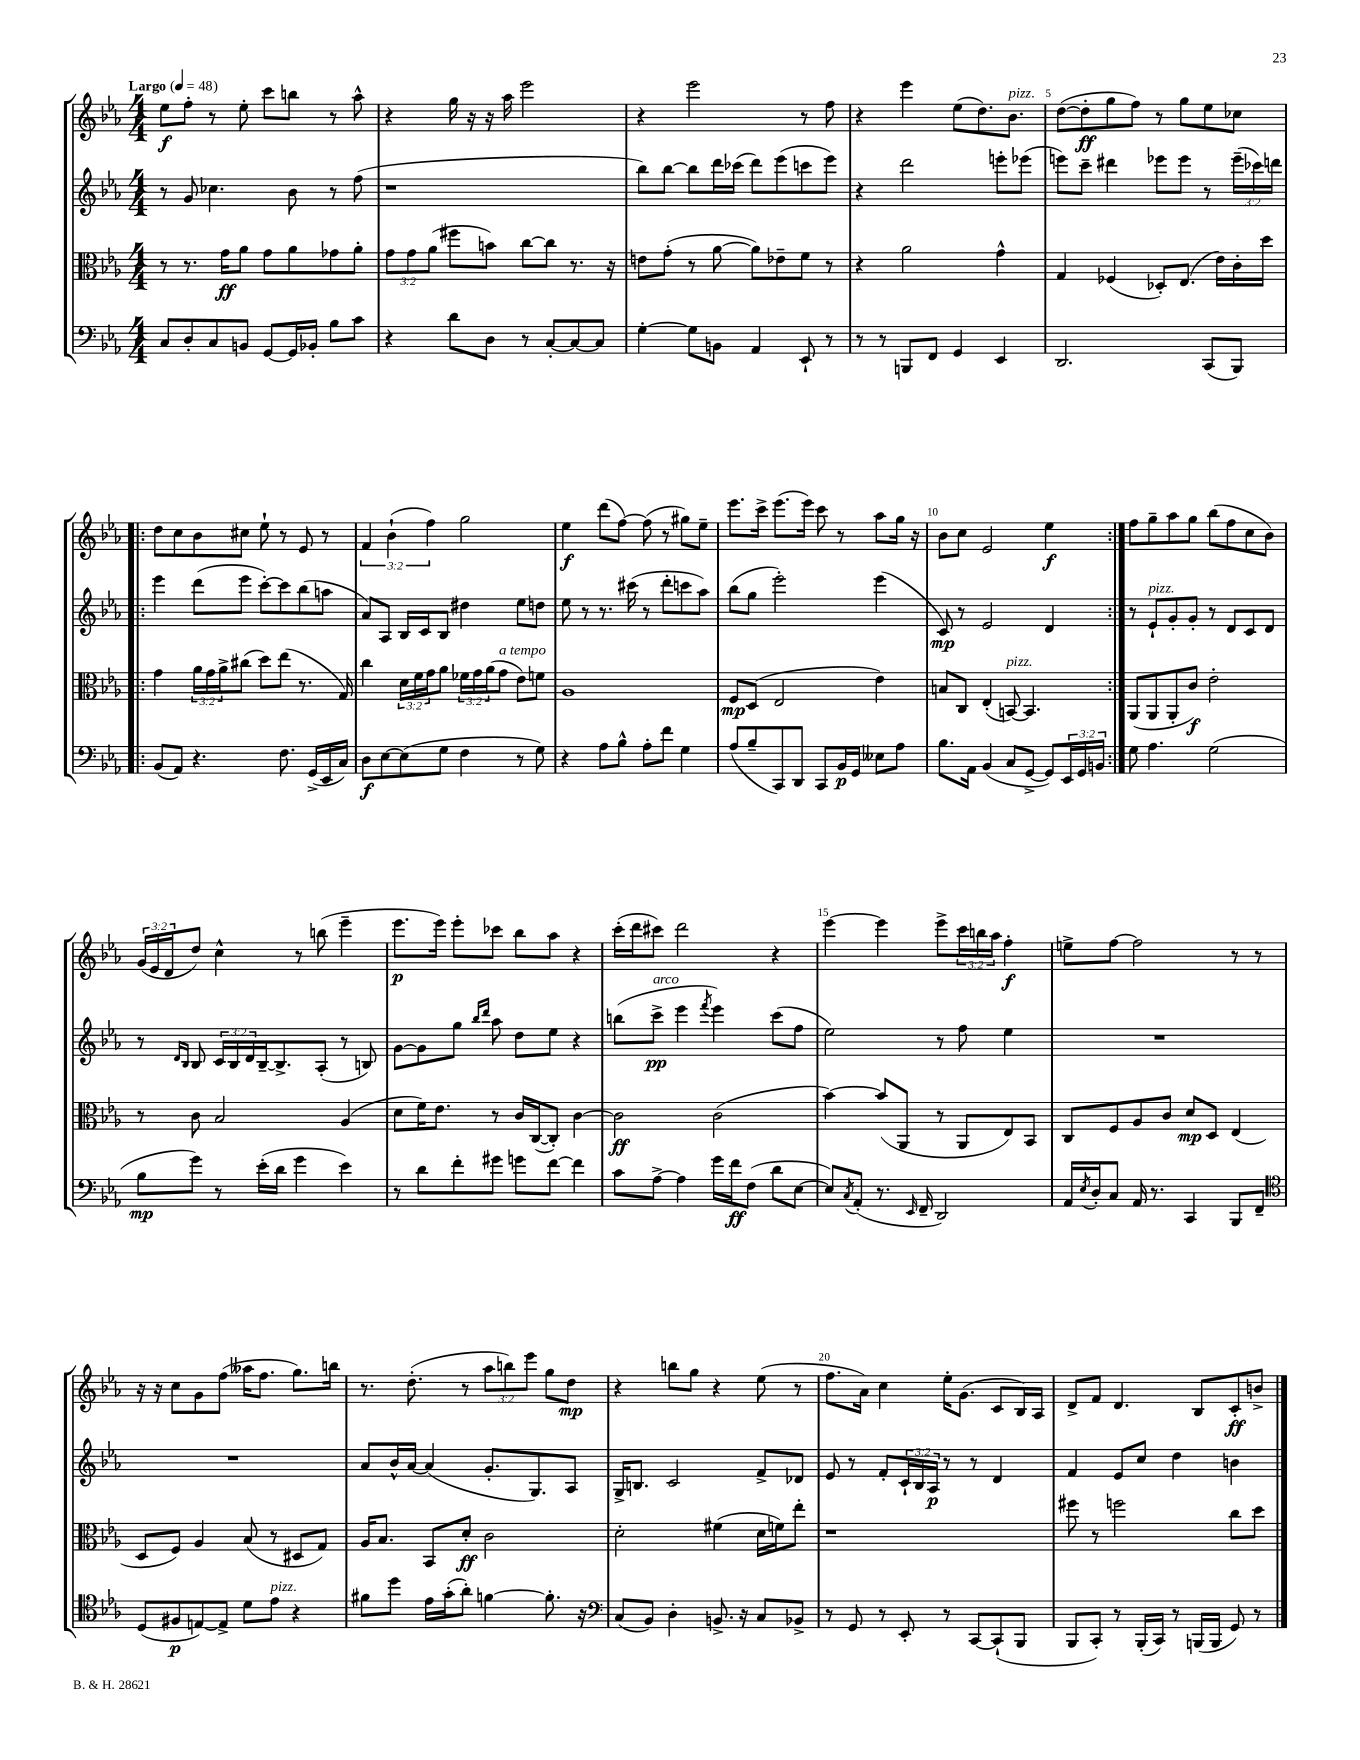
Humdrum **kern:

**kern	**kern	**kern	**kern
*staff4	*staff3	*staff2	*staff1
*clefF4	*clefC3	*clefG2	*clefG2
*k[b-e-a-]	*k[b-e-a-]	*k[b-e-a-]	*k[b-e-a-]
*M4/4	*M4/4	*M4/4	*M4/4
*MM48	*MM48	*MM48	*MM48
8C	8r	8r	8ee-
8D'	8.r	8g	8ff'
8C	.	4.cc-	8r
.	16g	.	.
8BB	8a-	.	8ee-'
[8GG	8g	.	8ccc
16GG]	8a-	8b-	8bb
16BB-'	.	.	.
8B-	8g-	8r	8r
8c	8a-'	(8ff	8aa-^^
=	=	=	=
4r	12g	1r	4r
.	12g	.	.
.	(12a-	.	.
8d	8ff#	.	16gg
.	.	.	16r
8D	8b)	.	16r
.	.	.	16aa-
8r	[8cc	.	2eee-
[8C'	8cc]	.	.
8C_	8.r	.	.
8C]	.	.	.
.	16r	.	.
=	=	=	=
[4G'	8e	8bb-)	4r
.	(8g'	[8bb-	.
8G]	8r	8bb-]	2eee-
8BB	[8a-	16ddd	.
.	.	(16ccc-	.
4AA-	8a-])	8ddd)	.
.	8e-~	(8eee-	.
8EE-`	8f	8ccc	8r
8r	8r	8eee-)	8ff
=	=	=	=
8r	4r	4r	4r
8r	.	.	.
8BBB	2a-	2ddd	4eee-
8FF	.	.	.
4GG	.	.	(8ee-
.	.	.	8.dd)
4EE-	4g^^	8eee'	.
.	.	.	8.b-
.	.	(8eee-	.
=	=	=	=
2.DD	4G	8eee)	([8dd
.	.	8ccc~	8dd']
.	(4F-	4ddd#	8gg
.	.	.	8ff)
.	8D-')	8eee-	8r
.	(8.E-	8eee-	8gg
(8CC	.	8r	8ee-
.	16e-)	.	.
8BBB-)	16c'	(24eee-~	8cc-
.	.	24ccc-)	.
.	16dd	.	.
.	.	24ddd	.
=!|:	=!|:	=!|:	=!|:
(8BB-	4g	4eee-	8dd
8AA-)	.	.	8cc
4.r	24a-	(8ddd	8b-
.	24g	.	.
.	24a-^	.	.
.	(8cc#	8eee-	8cc#
.	8dd)	[8ccc')	8ee-`
8.F	(8ee-	8ccc]	8r
.	8.r	(8bb-	8e-
(16GG^	.	.	.
16EE-	.	8aa	8r
16C)	16G)	.	.
=	=	=	=
8D	4cc	8a-)	6f
[8E-	.	8A-	.
.	.	.	(6b-`
(8E-]	24d	16B-	.
.	24f	.	.
.	.	16c	.
.	24g	.	6ff)
8G	8a-	8B-	.
4F	24f-	4dd#	2gg
.	24g	.	.
.	(24a-	.	.
.	8g	.	.
8r	8e-)	8ee-	.
8G)	8f	8dd	.
=	=	=	=
4r	1A-	8ee-	4ee-
.	.	8r	.
8A-	.	8.r	(8ddd
8B-^^	.	.	[8ff)
.	.	(16ccc#	.
8A-'	.	8r	(8ff]
8f	.	8ddd'	8r
4G	.	8ccc	8gg#)
.	.	8aa-)	8ee-~
=	=	=	=
(8A-	8F	(8bb-	8.eee-
8B-~	(8D	8gg	.
.	.	.	16ccc^
8CC)	2E-	2eee-')	(8.eee-
8DD	.	.	.
.	.	.	16eee-)
8CC	.	.	8ccc
16BB-	.	.	8r
16GG	.	.	.
8E--	4e-)	(4eee-	8aa-
8A-	.	.	16gg
.	.	.	16r
=	=	=	=
8.B-	8B	8c)	8b-
.	8C	8r	8cc
16AA-	.	.	.
(4BB-	(4E-'	2e-	2e-
8C	[8BB)	.	.
[8GG^	4.BB]	.	.
8GG])	.	4d	4ee-
24EE-	.	.	.
24GG	.	.	.
24BB	.	.	.
=:|!	=:|!	=:|!	=:|!
8G	(8AA-	8r	8ff
4.A-	8AA-	8e-`	8gg~
.	8AA-'	8g'	8aa-
.	8c)	8g'	8gg
(2G	2e-'	8r	(8bb-
.	.	8d	8ff
.	.	8c	8cc
.	.	8d	8b-)
=	=	=	=
8B-	8r	8r	(24g
.	.	.	24e-
.	.	.	24d
.	.	16qqd	.
.	.	16qqB-	.
8g)	8c	8B-	8dd)
8r	2B-	24c	4cc^^
.	.	24B-	.
.	.	24d	.
(16e-'	.	[16B-~	.
16d	.	8.B-^]	.
4g	.	.	8r
.	.	(8A-'	(8bb
4e-)	(4A-	8r	4eee-~
.	.	8B)	.
=	=	=	=
8r	8d	[8g	8.eee-
8d	16f)	8g]	.
.	8.e-	.	16eee-)
8f'	.	8gg	8eee-'
.	.	16qqbb-	.
.	.	16qqddd	.
8g#	8r	8aa-	8ccc-
8g	16c	8dd	8bb-
.	([16C	.	.
[8f	8C'])	8ee-	8aa-
4f]	[4c	4r	4r
=	=	=	=
8c	2c]	(8bb	(16ccc'
.	.	.	16ddd
[8A-^	.	8ccc^	8ccc#)
4A-]	.	4eee-	2ddd
.	.	8qfff	.
16g	(2c	4eee-)	.
16f	.	.	.
(8F	.	.	.
8d	.	(8ccc	4r
[8E-	.	8ff	.
=	=	=	=
8E-])	[4b-)	2ee-)	[4eee-
8qC	.	.	.
(8AA-'	.	.	.
8.r	(8b-]	.	4eee-]
.	8AA-	.	.
16qqEE-	.	.	.
16FF~	.	.	.
2DD)	8r	8r	8eee-^
.	8AA-	8ff	24ccc
.	.	.	24bb
.	.	.	24aa-
.	8E-)	4ee-	4ff'
.	8BB-	.	.
=	=	=	=
16AA-	8C	1r	8ee^
8qE-	.	.	.
16D'	.	.	.
8C	8F	.	[8ff
16AA-	8A-	.	2ff]
8.r	.	.	.
.	8c	.	.
4CC	8d	.	.
.	8D	.	.
8BBB-	(4E-	.	8r
8FF~	.	.	8r
=	=	=	=
*clefC4	*	*	*
(8D	8D	1r	16r
.	.	.	16r
8F#	8F)	.	8cc
[8E)	4A-	.	8g
8E^]	.	.	(8ff
8d	(8B-	.	16aa--
.	.	.	8.ff
8e-	8r	.	.
4r	8D#	.	8.gg)
.	8G)	.	.
.	.	.	16bb
=	=	=	=
8f#	16A-	8a-	8.r
.	8.B-	.	.
8dd	.	16b-^^	.
.	.	[16a-	(8.dd'
16e-	8BB-	(4a-]	.
(16g'	.	.	.
8a-')	8d'	.	8r
[4f	2c	8.g'	12aa-
.	.	.	12bb)
.	.	.	12eee-
.	.	8.G)	.
8.f']	.	.	8gg
.	.	8A-	8dd
16r	.	.	.
=	=	=	=
*clefF4	*	*	*
(8C	2d'	16G^	4r
.	.	8.B	.
8BB-)	.	.	.
4D'	.	2c	8bb
.	.	.	8gg
8.BB^	(4f#	.	4r
16r	.	.	.
8C	16d	8f^	(8ee-
.	16f)	.	.
8BB-^	8ee-'	8d-	8r
=	=	=	=
8r	1r	8e-	8.ff
8GG	.	8r	.
.	.	.	16a-)
8r	.	8f'	4cc
8EE-'	.	24c`	.
.	.	24B-	.
.	.	24A-	.
8r	.	8r	16ee-'
.	.	.	(8.g
[8CC	.	8r	.
(8CC`]	.	4d	8c
8BBB-	.	.	16B-)
.	.	.	16A-
=	=	=	=
8BBB-	8ff#	4f	8d^
8CC')	8r	.	8f
8r	2ff	8e-	4.d
(16BBB-'	.	8cc	.
16CC)	.	.	.
8r	.	4dd	.
(16BBB	.	.	8B-
16BBB	.	.	.
8GG)	8cc	4b	8c'
8r	8dd	.	8b^
==	==	==	==
*-	*-	*-	*-
